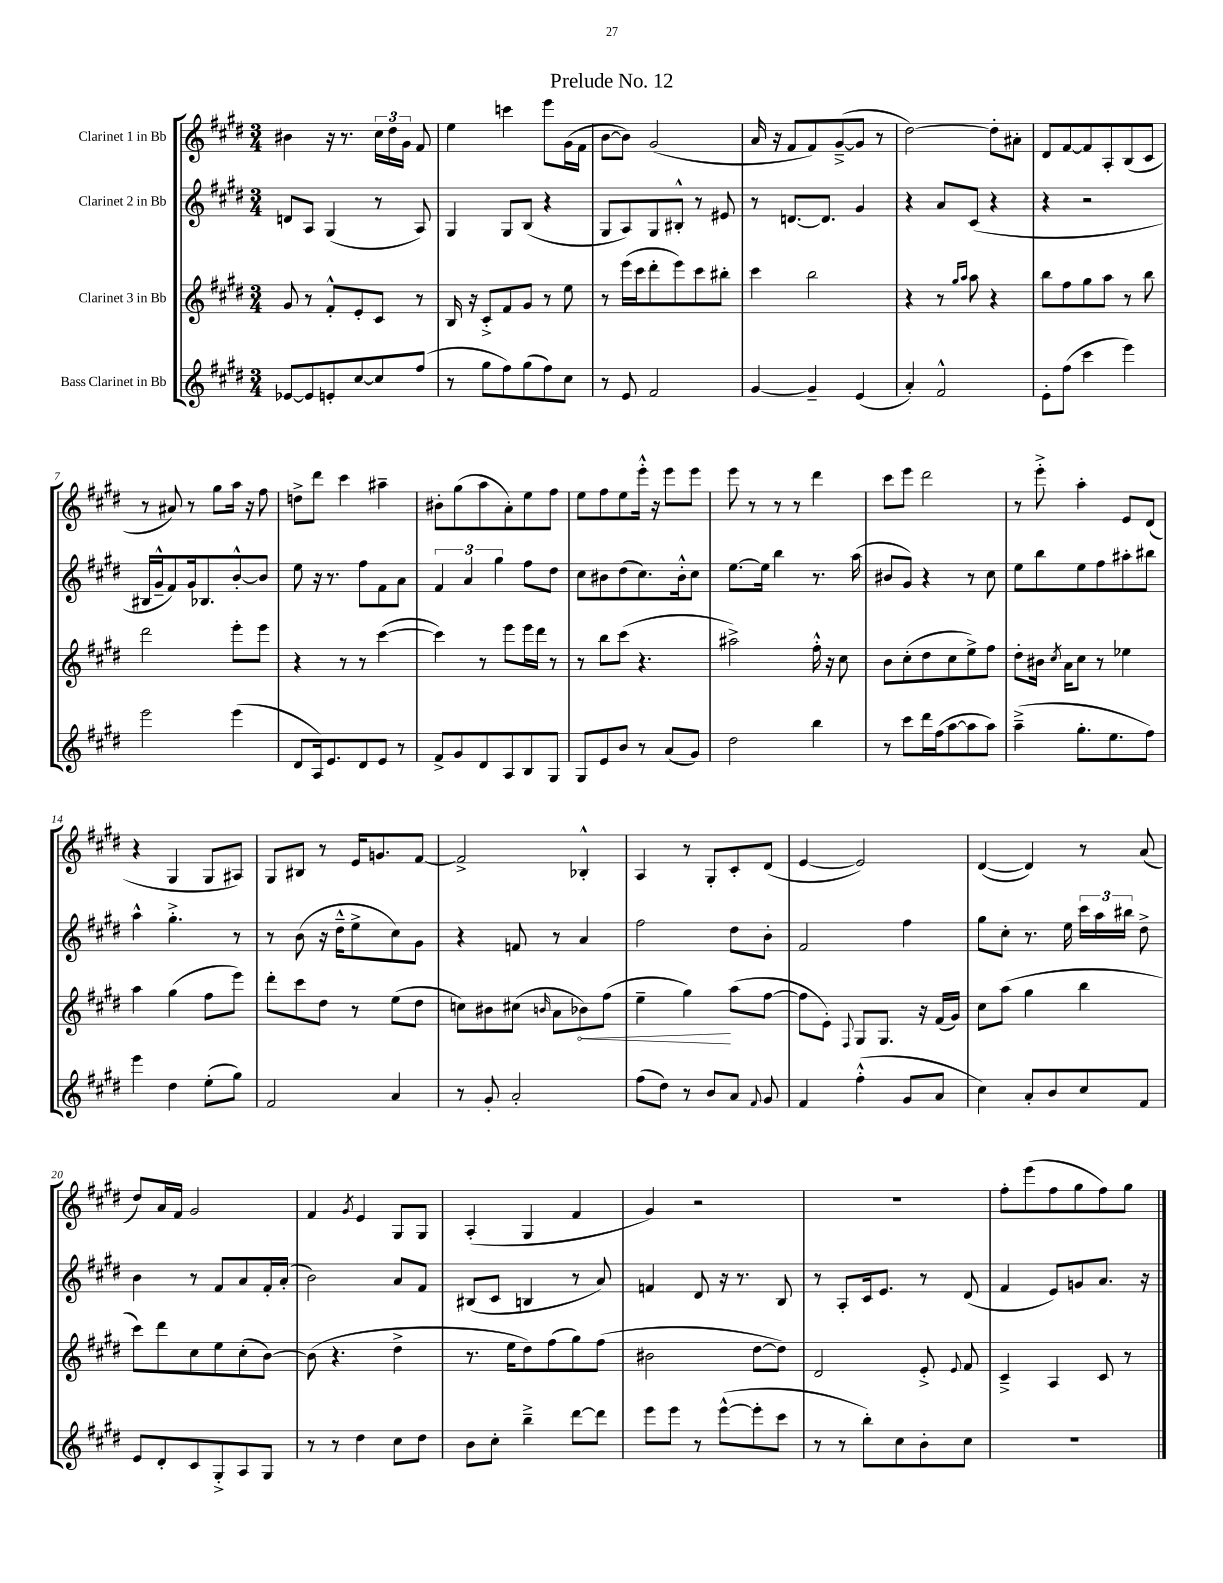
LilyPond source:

\header { title = "Prelude No. 12" }
<<
\new StaffGroup <<
\new Staff = "s0" \with { instrumentName = "Clarinet 1 in Bb" } {
    \clef treble \key e \major \numericTimeSignature \time 3/4
    \autoBeamOff bis'4 r16 r8. \tuplet 3/2 { cis''16[ dis''16 gis'16] } fis'8 |
    e''4 c'''4 e'''8[ gis'16( fis'16] |
    b'8[~ b'8]) gis'2( |
    a'16 r16 fis'8[ fis'8) gis'8~--->( gis'8] r8 |
    dis''2~) dis''8[-. ais'8]-. |
    dis'8[ fis'8~ fis'8 a8-. b8( cis'8] |
    r8 ais'8) r8 gis''8[ a''16] r16 fis''8 |
    d''8[-> dis'''8] cis'''4 ais''4-- |
    bis'8[-. gis''8( a''8 a'8-.) e''8 fis''8] |
    e''8[ fis''8 e''8 e'''16]-.-^ r16 e'''8[ e'''8] |
    e'''8 r8 r8 r8 dis'''4 |
    cis'''8[ e'''8] dis'''2 |
    r8 e'''8-.-> a''4-. e'8[ dis'8]( |
    r4 gis4 gis8[ ais8]) |
    gis8[ bis8] r8 e'16[ g'8. fis'8]~ |
    fis'2-> bes4-.-^ |
    a4 r8 gis8[-. cis'8-. dis'8]( |
    e'4~ e'2) |
    dis'4~( dis'4) r8 a'8( |
    dis''8[) a'16 fis'16] gis'2 |
    fis'4 \acciaccatura { gis'8 } e'4 gis8[ gis8] |
    a4-.( gis4 fis'4 |
    gis'4) r2 |
    R2. |
    fis''8[-. e'''8( fis''8 gis''8 fis''8) gis''8] \bar "|." |
}
\new Staff = "s1" \with { instrumentName = "Clarinet 2 in Bb" } {
    \clef treble \key e \major \numericTimeSignature \time 3/4
    \autoBeamOff d'8[ a8] gis4( r8 a8) |
    gis4 gis8[ b8]( r4 |
    gis8[ a8) gis8 bis8]-.-^ r8 eis'8 |
    r8 d'8.[~ d'8.] gis'4 |
    r4 a'8[ cis'8]( r4 |
    r4 r2 |
    bis16[ gis'16---^ fis'8) gis'16 bes8. b'8~-.-^ b'8] |
    e''8 r16 r8. fis''8[ fis'8 a'8] |
    \tuplet 3/2 { fis'4 a'4 gis''4 } fis''8[ dis''8] |
    cis''8[ bis'8 dis''8( cis''8.) bis'16-.-^ cis''8] |
    e''8.[~ e''16] b''4 r8. a''16( |
    bis'8[ gis'8]) r4 r8 cis''8 |
    e''8[ b''8 e''8 fis''8 ais''8-. bis''8] |
    a''4-^ gis''4.-.-> r8 |
    r8 b'8( r16 dis''16[---^ e''8-> cis''8) gis'8] |
    r4 f'8 r8 a'4 |
    fis''2 dis''8[ b'8]-. |
    fis'2 fis''4 |
    gis''8[ cis''8]-. r8. e''16 \tuplet 3/2 { cis'''16[ a''16 bis''16] } dis''8-> |
    b'4 r8 fis'8[ a'8 fis'16-. a'16]-.( |
    b'2) a'8[ fis'8] |
    bis8[( cis'8] b4 r8 a'8) |
    f'4 dis'8 r16 r8. b8 |
    r8 a8[-. cis'16 e'8.] r8 dis'8( |
    fis'4 e'8[) g'8 a'8.] r16 \bar "|." |
}
\new Staff = "s2" \with { instrumentName = "Clarinet 3 in Bb" } {
    \clef treble \key e \major \numericTimeSignature \time 3/4
    \autoBeamOff gis'8 r8 fis'8[-.-^ e'8-. cis'8] r8 |
    b16 r16 cis'8[-.-> fis'8 gis'8] r8 e''8 |
    r8 e'''16[( cis'''16 dis'''8-. e'''8) cis'''8 bis''8]-. |
    cis'''4 b''2 |
    r4 r8 \grace { gis''16[ a''16] } a''8 r4 |
    b''8[ fis''8 gis''8 a''8] r8 b''8 |
    dis'''2 e'''8[-. e'''8] |
    r4 r8 r8 cis'''4~( |
    cis'''4) r8 e'''8[ e'''16 dis'''16] r8 |
    r8 b''8[ cis'''8]( r4. |
    ais''2->) fis''16-.-^ r16 cis''8 |
    b'8[ cis''8-.( dis''8 cis''8 e''8->) fis''8] |
    dis''8[-. bis'16] \acciaccatura { cis''8 } a'16[ cis''8] r8 ees''4 |
    a''4 gis''4( fis''8[ e'''8]) |
    dis'''8[-. cis'''8 dis''8] r8 e''8[( dis''8] |
    c''8[) bis'8 cis''8]( \grace { b'16 } a'8[ \once \override Hairpin.circled-tip = ##t bes'8\<) fis''8]( |
    e''4-- gis''4\!) a''8[( fis''8]~ |
    fis''8[ e'8]-.) \appoggiatura { fis8 } gis8[ gis8.] r16 fis'16[( gis'16]) |
    cis''8[ a''8]( gis''4 b''4 |
    cis'''8[) dis'''8 cis''8 e''8 cis''8-.( b'8]~) |
    b'8( r4. dis''4-> |
    r8. e''16[ dis''8) fis''8( gis''8) fis''8]( |
    bis'2 dis''8[~ dis''8]) |
    dis'2 e'8-.-> \appoggiatura { e'8 } fis'8 |
    cis'4---> a4 cis'8 r8 \bar "|." |
}
\new Staff = "s3" \with { instrumentName = "Bass Clarinet in Bb" } {
    \clef treble \key e \major \numericTimeSignature \time 3/4
    \autoBeamOff ees'8[~ ees'8 e'8-. cis''8~ cis''8 fis''8]( |
    r8 gis''8[ fis''8) gis''8( fis''8) cis''8] |
    r8 e'8 fis'2 |
    gis'4~ gis'4-- e'4( |
    a'4-.) fis'2-^ |
    e'8[-. fis''8]( cis'''4 e'''4) |
    e'''2 e'''4( |
    dis'8[ a16) e'8. dis'8 e'8] r8 |
    fis'8[-> gis'8 dis'8 a8 b8 gis8] |
    gis8[ e'8 b'8] r8 a'8[( gis'8]) |
    dis''2 b''4 |
    r8 cis'''8[ dis'''16 fis''16( a''8~ a''8 a''8]) |
    a''4--->( gis''8.[-. e''8. fis''8]) |
    e'''4 dis''4 e''8[-.( gis''8]) |
    fis'2 a'4 |
    r8 gis'8-. a'2-. |
    fis''8[( dis''8]) r8 b'8[ a'8] \appoggiatura { fis'8 } gis'8 |
    fis'4 fis''4-.-^( gis'8[ a'8] |
    cis''4) a'8[-. b'8 cis''8 fis'8] |
    e'8[ dis'8-. cis'8 gis8-.-> a8 gis8] |
    r8 r8 dis''4 cis''8[ dis''8] |
    b'8[ cis''8]-. b''4---> dis'''8[~ dis'''8] |
    e'''8[ e'''8] r8 e'''8[~-^( e'''8-. cis'''8] |
    r8 r8 b''8[-.) cis''8 b'8-. cis''8] |
    R2. \bar "|." |
}
>>
>>
